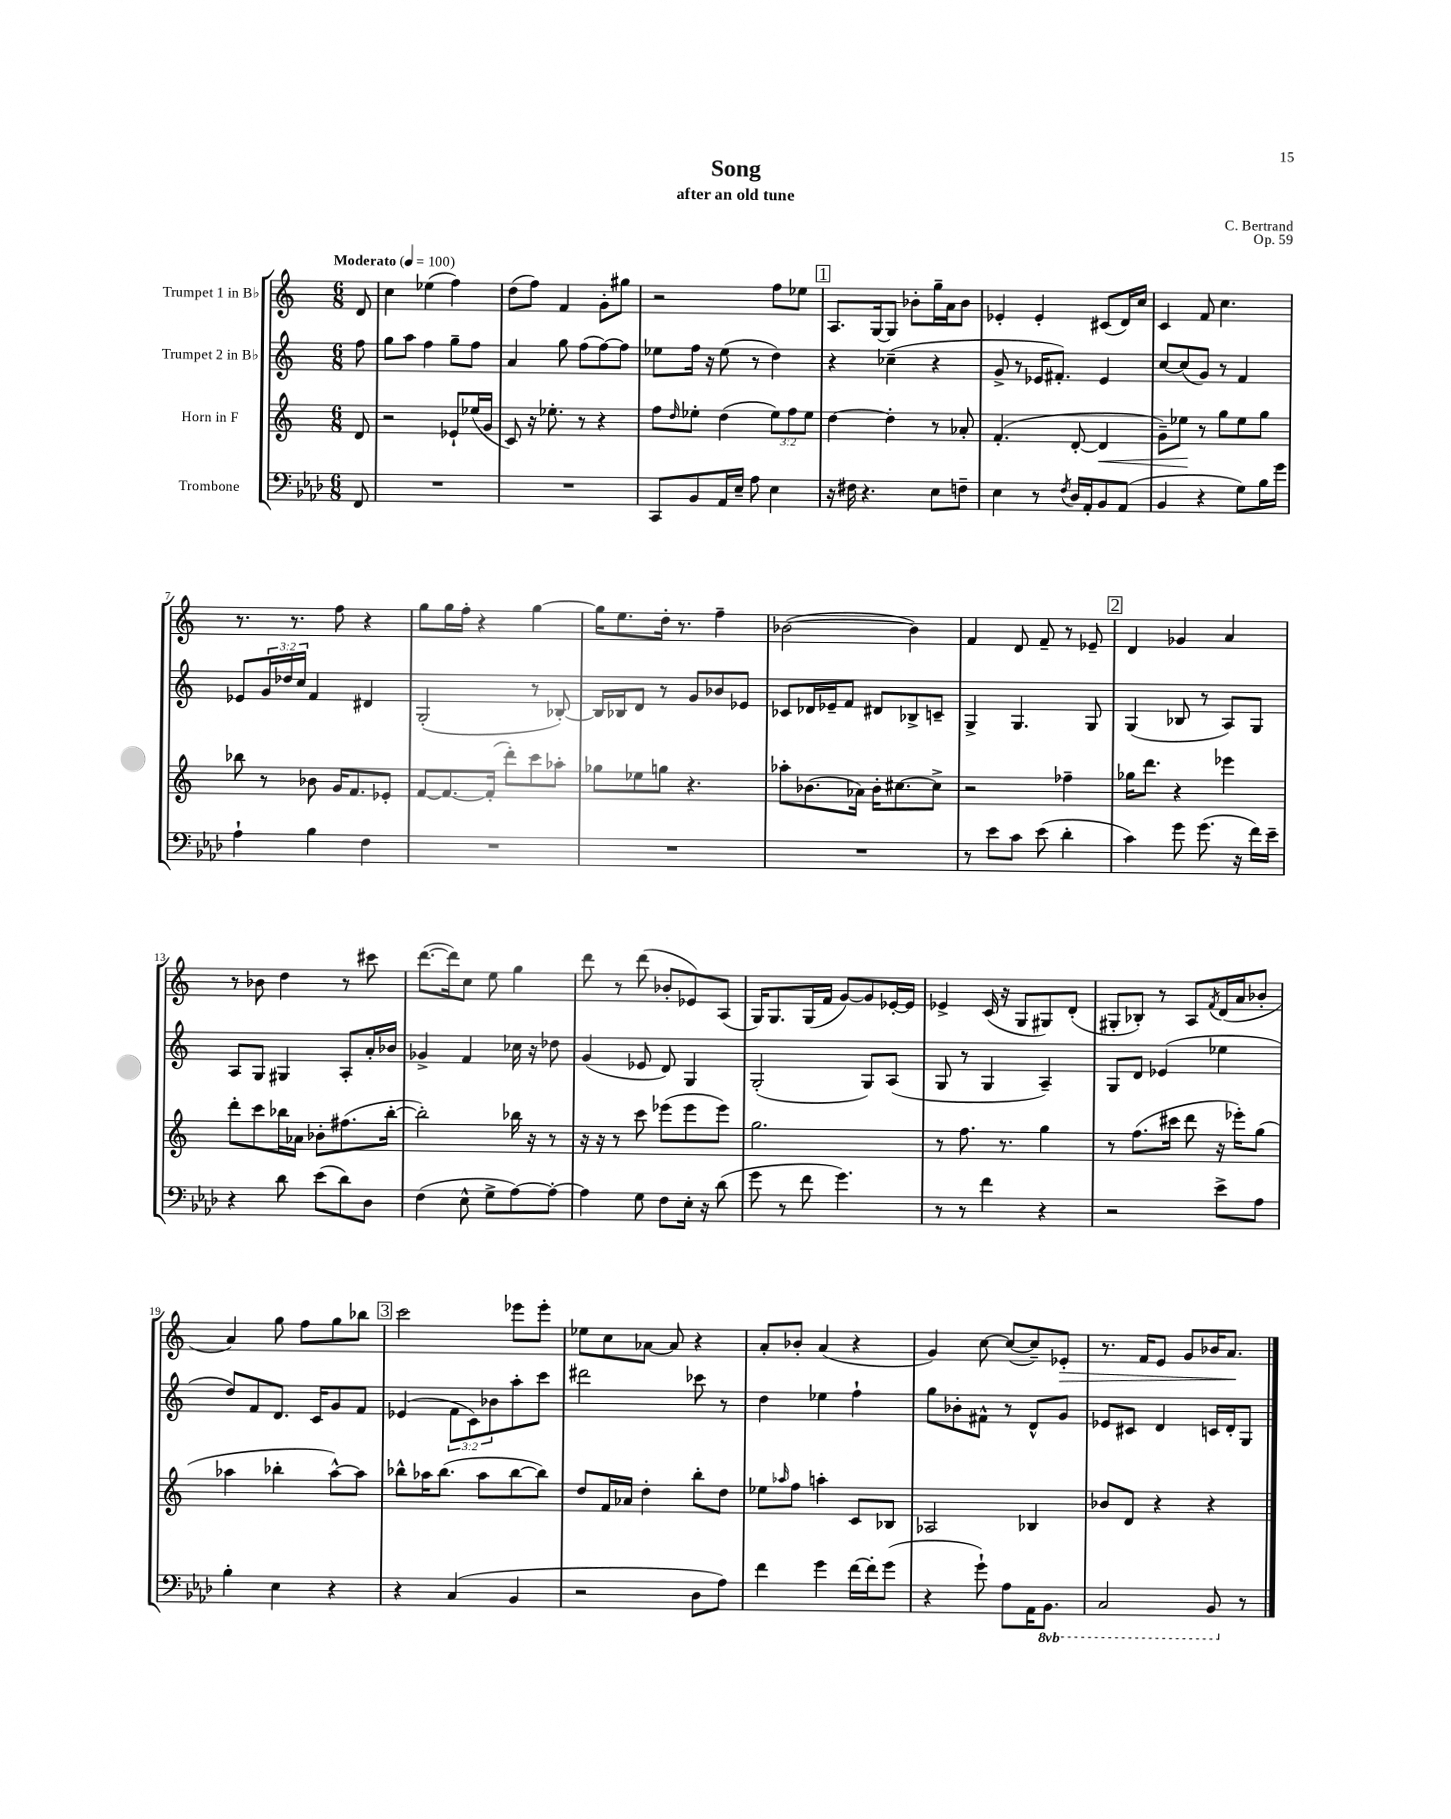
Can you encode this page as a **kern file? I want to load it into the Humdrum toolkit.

**kern	**kern	**dynam	**kern	**kern	**dynam
*part4	*part3	*part3	*part2	*part1	*part1
*staff4	*staff3	*staff3	*staff2	*staff1	*staff1
*I"Trombone	*I"Horn in F	*	*I"Trumpet 2 in B♭	*I"Trumpet 1 in B♭	*
*clefF4	*clefG2	*	*clefG2	*clefG2	*
*k[b-e-a-d-]	*k[]	*	*k[]	*k[]	*
*M6/8	*M6/8	*	*M6/8	*M6/8	*
*MM100	*MM100	*	*MM100	*MM100	*
=	=	=	=	=	=
!	!	!	!	!LO:TX:a:B:t=Moderato	!
8FF/	8d/	.	8ff\	8d/	.
=1	=1	=1	=1	=1	=1
2.r	2r	.	8gg\L	4cc\	.
.	.	.	8aa\J	.	.
.	.	.	4ff\	(4ee-X\	.
.	8e-X`/L	.	8gg~\L	4ff\)	.
.	(16ee-X/L	.	8ff\J	.	.
.	16g/JJ	.	.	.	.
=2	=2	=2	=2	=2	=2
2.r	8c/)	.	4a/	(8dd\L	.
.	16r	.	.	8ff\J)	.
.	8.ee-X'\	.	.	.	.
.	.	.	8gg\	4f/	.
.	8r	.	(8ff\L	.	.
.	4r	.	[8ff\)	8g'\L	.
.	.	.	8ff\J]	8gg#X\J	.
=3	=3	=3	=3	=3	=3
8CC/L	8ff\L	.	8ee-X\L	2r	.
.	16qqdd/	.	.	.	.
8BB-/	8ee-X'\J	.	16ff\Jk	.	.
.	.	.	16r	.	.
16AA-/L	(4dd\	.	(8ee-\	.	.
16E-~/JJ	.	.	.	.	.
8A-\	.	.	8r	.	.
4E-\	12ee-\L)	.	4dd\)	8ff\L	.
.	12ff\	.	.	.	.
.	.	.	.	8ee-X\J	.
.	12ee-\J	.	.	.	.
!!LO:REH:place=s1:t=1
=4	=4	=4	=4	=4	=4
16r	[4dd\	.	4r	8.A/L	.
16F#X\	.	.	.	.	.
4.r	.	.	.	.	.
.	.	.	.	[16G/k	.
.	4dd'\]	.	(4cc-X~\	8G/J]	.
.	.	.	.	8b-X'\L	.
8E-\L	8r	.	4r	16gg~\L	.
.	.	.	.	16a\J	.
8Fn~\J	8a-X'/	.	.	8b-\J	.
=5	=5	=5	=5	=5	=5
4E-\	(4.f'/	.	8g^/	4e-X'/	.
.	.	.	8r	.	.
8r	.	.	16e-X/KL	4e-'/	.
.	.	.	8.f#X'/J)	.	.
8qF/	.	.	.	.	.
16D-/LL	[8d'/	.	.	.	.
16AA-'/J	.	.	.	.	.
!	!	!LO:HP:b	!	!	!
8BB-/	4d/]	<	4e-/	(8c#X/L	.
(8AA-/J	.	.	.	16d/L)	.
.	.	.	.	16cc/JJ	.
=6	=6	=6	=6	=6	=6
4BB-/	8g~\L)	.	[8cc/L	4c/	.
.	8ee-X\J	.	(8cc/]	.	.
4r	8r	[	8g/J)	8f/	.
.	8gg\L	.	8r	4.cc\	.
8G\L)	8ee-\	.	4f/	.	.
16B-\L	8gg\J	.	.	.	.
16g\JJ	.	.	.	.	.
!!LO:LB:g=z
=7	=7	=7	=7	=7	=7
4A-`\	8bb-X\	.	8e-X/L	8.r	.
.	8r	.	24g/L	.	.
.	.	.	24dd-X/	.	.
.	.	.	.	8.r	.
.	.	.	24cc/JJ	.	.
4B-\	8b-X\	.	4f/	.	.
.	16g/KL	.	.	8ff\	.
.	8.f/	.	.	.	.
4F\	.	.	4d#X/	4r	.
.	8e-X'/J	.	.	.	.
=8	=8	=8	=8	=8	=8
2.r	[8f/L	.	(2G'/	8gg\L	.
.	8.f/_	.	.	16gg\L	.
.	.	.	.	16ff'\JJ	.
.	.	.	.	4r	.
.	(16f'/Jk]	.	.	.	.
.	8ddd'\L)	.	.	.	.
.	8ccc\	.	8r	[4gg\	.
.	8aa-X'\J	.	[8B-X'/)	.	.
=9	=9	=9	=9	=9	=9
2.r	8gg-X\L	.	16B-/LL]	16gg\KL]	.
.	.	.	16B-X/J	8.ee\	.
.	8ee-X\	.	8d/J	.	.
.	8ggn\J	.	8r	16dd'\Jk	.
.	.	.	.	8.r	.
.	4.r	.	8g/L	.	.
.	.	.	8b-X/	4ff~\	.
.	.	.	8e-X/J	.	.
=10	=10	=10	=10	=10	=10
2.r	8aa-X'\L	.	8c-X/L	([2b-X\	.
.	(8.b-X\	.	16d-X/L	.	.
.	.	.	16e-X~/J	.	.
.	.	.	8f/J	.	.
.	16a-X\Jk)	.	.	.	.
.	16b-'\KL	.	8d#X/L	.	.
.	[8.cc#X\	.	.	.	.
.	.	.	8B-X^/	4b-\])	.
.	8cc#^\J]	.	8cn~/J	.	.
=11	=11	=11	=11	=11	=11
8r	2r	.	4G^/	4f/	.
8e-\L	.	.	.	.	.
8c\J	.	.	4.G/	8d/	.
(8e-\	.	.	.	8f~/	.
4d-'\	4ff-X~\	.	.	8r	.
.	.	.	8G/	8e-X~/	.
!!LO:REH:place=s1:t=2
=12	=12	=12	=12	=12	=12
4c\)	16gg-X\KL	.	(4G/	4d/	.
.	8.ddd\J	.	.	.	.
8g\	4r	.	8B-X/	4g-X/	.
(8.g\	.	.	8r	.	.
.	4eee-X\	.	8A/L)	4a/	.
16r	.	.	.	.	.
16f\LL)	.	.	8G/J	.	.
16e-~\JJ	.	.	.	.	.
!!LO:LB:g=z
=13	=13	=13	=13	=13	=13
4r	8ddd'\L	.	8A/L	8r	.
.	8ccc\	.	8G/J	8b-X\	.
8d-\	16bb-X\L	.	4G#X/	4dd\	.
.	16a-X\JJ	.	.	.	.
(8e-\L	8b-X'\L	.	.	.	.
8d-\)	(8.ff#X\	.	8A'/L	8r	.
8D-\J	.	.	16a'/L	8ccc#X\	.
.	[16bb-'\Jk	.	16b-X/JJ	.	.
=14	=14	=14	=14	=14	=14
(4F\	2bb-'\])	.	4g-X^/	([8.ddd\L	.
.	.	.	.	16ddd\k])	.
8E-^^\	.	.	4f/	8cc\J	.
8G^\L	.	.	.	8ee\	.
[8A-\)	16bb-X\	.	16cc-X\	4gg\	.
.	16r	.	16r	.	.
8A-'\J_	8r	.	8dd-X\	.	.
=15	=15	=15	=15	=15	=15
4A-\]	16r	.	(4g/	8ddd\	.
.	16r	.	.	.	.
.	8r	.	.	8r	.
8G\	8ccc\	.	8e-X/	(8ddd\	.
8F\L	(8eee-X\L	.	8d/)	8b-X'/L	.
16E-'\Jk	8eee-\	.	4G/	8e-X/)	.
16r	.	.	.	.	.
(8d-\	8eee-\J)	.	.	(8A/J	.
=16	=16	=16	=16	=16	=16
8g\	2.gg\	.	(2G'/	16G/KL)	.
.	.	.	.	8.G/	.
8r	.	.	.	.	.
8f\	.	.	.	(16G/L	.
.	.	.	.	16f/JJ	.
4.g\)	.	.	.	[8g/L)	.
.	.	.	8G/L)	8g/]	.
.	.	.	(8A/J	[16e-X'/L	.
.	.	.	.	16e-/JJ]	.
=17	=17	=17	=17	=17	=17
8r	8r	.	8G/	4e-X^/	.
8r	8.ff\	.	8r	.	.
4f\	.	.	4G/	(16c/	.
.	8.r	.	.	16r	.
.	.	.	.	8G/L	.
4r	4gg\	.	4A~/)	8G#X/)	.
.	.	.	.	(8d'/J	.
=18	=18	=18	=18	=18	=18
2r	8r	.	8G/L	8G#X'/L	.
.	(8.ff\L	.	8d/J	8B-X'/J)	.
.	.	.	(4e-X/	8r	.
.	16ccc#X\Jk	.	.	.	.
.	8ddd\	.	.	8A/L	.
.	.	.	.	8qf/	.
8e-^\L	16r	.	4ee-X\	(16d/L	.
.	16eee-X'\KL)	.	.	16a/J	.
8A-\J	(8gg\J	.	.	8b-X'/J	.
!!LO:LB:g=z
=19	=19	=19	=19	=19	=19
4B-'\	4aa-X\	.	8dd/L)	4a/)	.
.	.	.	8f/	.	.
4E-\	4bb-X'\	.	8.d/J	8gg\	.
.	.	.	.	8ff\L	.
.	.	.	16c/KL	.	.
4r	[8aa-^^\L)	.	8g/	8gg\	.
.	8aa-\J]	.	8f/J	8bb-X\J	.
!!LO:REH:place=s1:t=3
=20	=20	=20	=20	=20	=20
4r	8bb-X^^\L	.	(4e-X/	2ccc\	.
.	16aa-X\K	.	.	.	.
.	(8.bb-\J	.	.	.	.
(4C/	.	.	12f\L	.	.
.	.	.	12c\)	.	.
.	8aa-\L	.	.	.	.
.	.	.	12b-X\	.	.
4BB-/	[8bb-\	.	8aa'\	8eee-X\L	.
.	8bb-\J])	.	8ccc\J	8eee-'\J	.
=21	=21	=21	=21	=21	=21
2r	8dd/L	.	2ddd#X\	8ee-X\L	.
.	16f/L	.	.	8cc\	.
.	16a-X/JJ	.	.	.	.
.	4dd'\	.	.	[8a-X\J	.
.	.	.	.	8a-/]	.
8D-\L	8bb'\L	.	8ccc-X\	4r	.
8A-\J)	8dd\J	.	8r	.	.
=22	=22	=22	=22	=22	=22
4f\	8ee-X\L	.	4dd\	8a'/L	.
.	16qqaa-X/	.	.	.	.
.	8ff\J	.	.	8b-X'/J	.
4g\	4aan'\	.	4ee-X\	(4a/	.
[16f\LL	8c/L	.	4ff`\	4r	.
16f'\J]	.	.	.	.	.
(8g\J	8B-X/J	.	.	.	.
=23	=23	=23	=23	=23	=23
4r	2A-X/	.	8gg\L	4g/)	.
.	.	.	8b-X'\	.	.
8g`\)	.	.	8f#X^^\J	[8cc\	.
8A-\L	.	.	8r	(8cc/L_	.
16AA-\K	4B-X/	.	8d^^/L	8cc~/])	.
*8ba	*	*	*	*	*
8.BBB-\J	.	.	.	.	.
!	!	!	!	!	!LO:HP:b
.	.	.	8g/J	8e-X'/J	>
=24	=24	=24	=24	=24	=24
2CC/	8b-X/L	.	8e-X/L	8.r	.
.	8d/J	.	8c#X/J	.	.
.	.	.	.	16f/KL	.
.	4r	.	4d/	8e/J	.
.	.	.	.	8g/L	.
8BBB-/	4r	.	16cn/LL	16b-X/K	.
.	.	.	16d'/J	8.a/J	.
*X8ba	*	*	*	*	*
8r	.	.	8G/J	.	.
.	.	.	.	.	]
==	==	==	==	==	==
*-	*-	*-	*-	*-	*-
